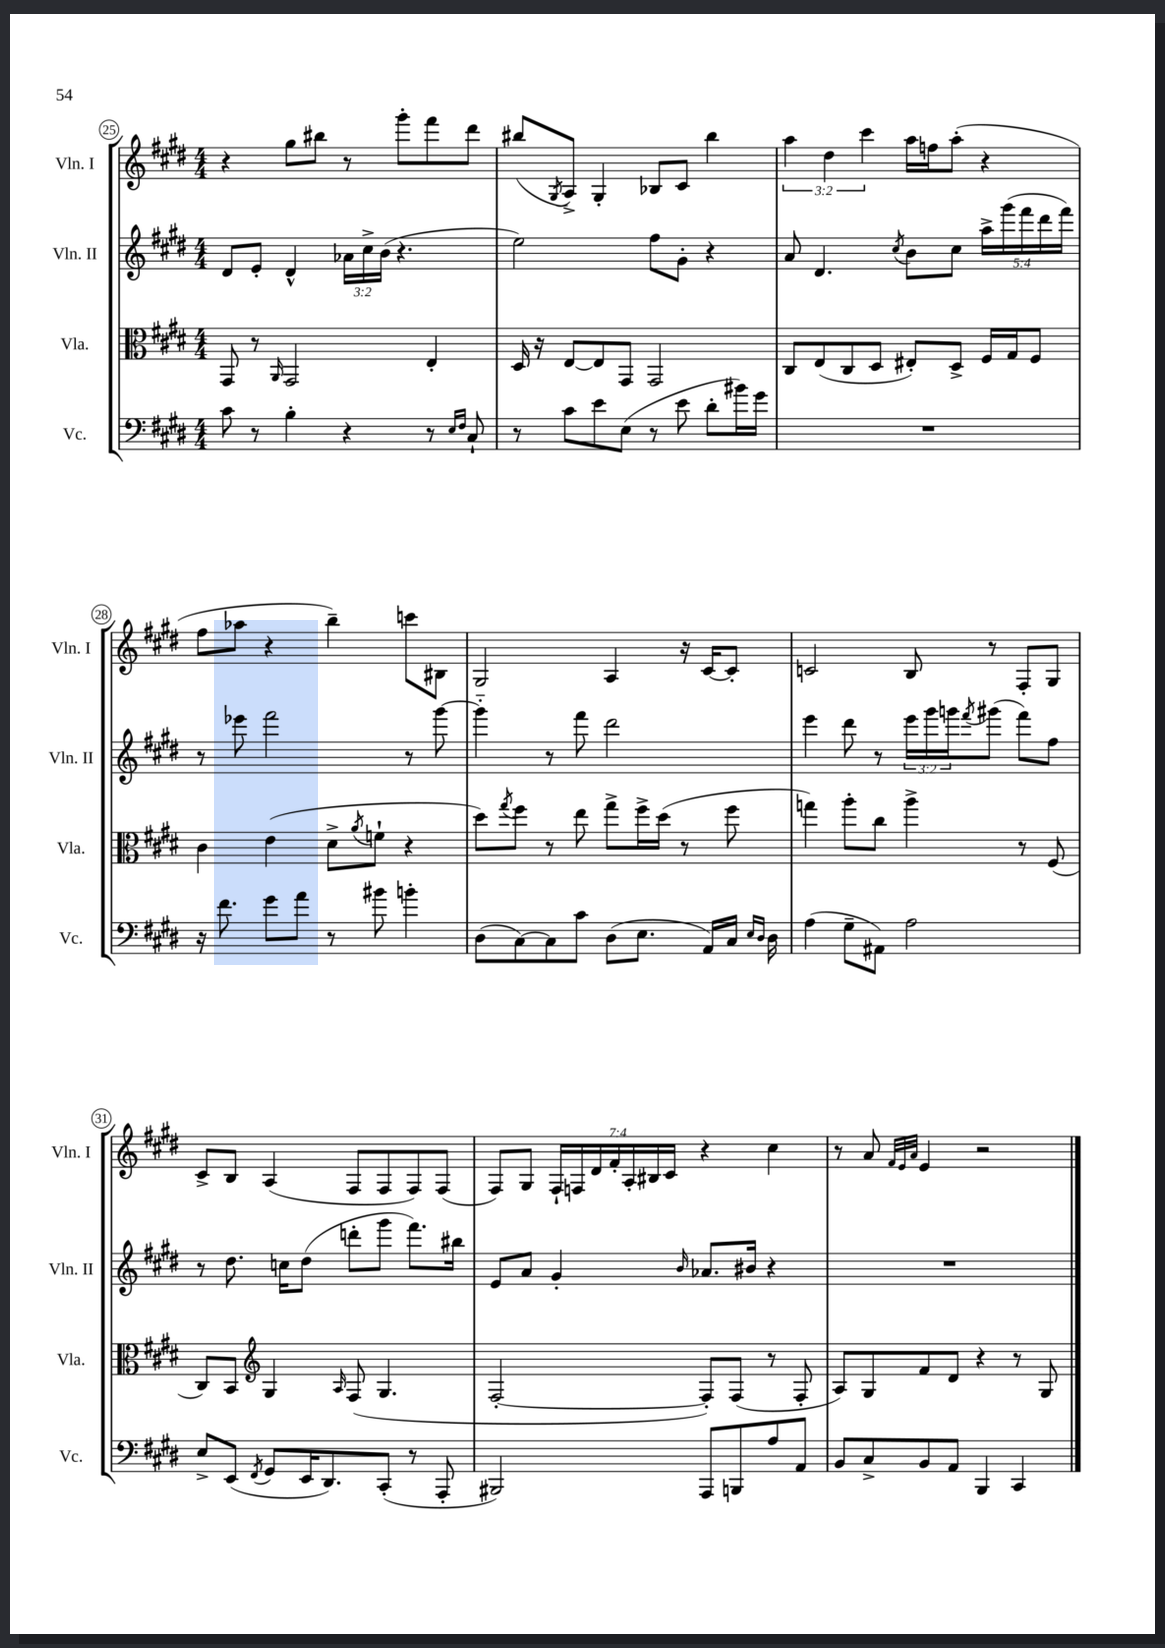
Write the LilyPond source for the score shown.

<<
\new StaffGroup <<
\new Staff = "s0" \with { instrumentName = "Vln. I" shortInstrumentName = "Vln. I" } {
    \clef treble \key e \major \numericTimeSignature \time 4/4 \override Staff.TupletNumber.text = #tuplet-number::calc-fraction-text
    r4 gis''8 bis''8 r8 gis'''8-. fis'''8 dis'''8 |
    bis''8( \acciaccatura { gis8 } a8->) gis4-. bes8 cis'8 bis''4 |
    \tuplet 3/2 { a''4 dis''4 cis'''4 } a''16 f''16 a''8-.( r4 |
    fis''8 aes''8 r4 b''4--) c'''8 bis8 |
    gis2 a4 r16 cis'16~ cis'8-. |
    c'2 b8 r8 fis8-. gis8 |
    cis'8-> b8 a4( fis8 fis8 fis8) fis8( |
    fis8) gis8 \tuplet 7/4 { fis16-! f16 dis'16 fis'16-. a16-. bis16 cis'16 } r4 cis''4 |
    r8 a'8 \grace { fis'32 e'32 a'32 } e'4 r2 \bar "|." |
}
\new Staff = "s1" \with { instrumentName = "Vln. II" shortInstrumentName = "Vln. II" } {
    \clef treble \key e \major \numericTimeSignature \time 4/4 \override Staff.TupletNumber.text = #tuplet-number::calc-fraction-text
    dis'8 e'8-. dis'4-^ \tuplet 3/2 { aes'16 cis''16-> b'16( } r4. |
    e''2) fis''8 gis'8-. r4 |
    a'8 dis'4. \acciaccatura { cis''8 } b'8 cis''8 \tuplet 5/4 { a''16-> gis'''16( fis'''16 dis'''16 fis'''16) } |
    r8 ees'''8 fis'''2 r8 gis'''8~ |
    gis'''4-_ r8 fis'''8 dis'''2 |
    e'''4 dis'''8 r8 \tuplet 3/2 { e'''16 gis'''16 g'''16 } \acciaccatura { fis'''8 } gis'''8( fis'''8) fis''8 |
    r8 dis''8. c''16 dis''8( d'''8-. gis'''8 fis'''8.) bis''16 |
    e'8 a'8 gis'4-. \grace { b'16 } aes'8. bis'16 r4 |
    R1 \bar "|." |
}
\new Staff = "s2" \with { instrumentName = "Vla." shortInstrumentName = "Vla." } {
    \clef alto \key e \major \numericTimeSignature \time 4/4
    gis,8 r8 \grace { a,16 } gis,2 e4-. |
    dis16 r16 e8~ e8 gis,8 gis,2 |
    cis8 e8( cis8 dis8 eis8-.) dis8-> fis16 gis16 fis8 |
    cis'4 e'4( dis'8-> \acciaccatura { a'8 } f'8-! r4 |
    dis''8) \acciaccatura { gis''8 } fis''8 r8 e''8 gis''8-> fis''16-> dis''16( r8 fis''8 |
    g''4) a''8-. cis''8 a''4-> r8 fis8( |
    cis8) b,8 \clef treble gis4 \grace { a16 } fis8( gis4. |
    fis2~-. fis8-.) fis8( r8 fis8-. |
    a8) gis8 fis'8 dis'8 r4 r8 gis8 \bar "|." |
}
\new Staff = "s3" \with { instrumentName = "Vc." shortInstrumentName = "Vc." } {
    \clef bass \key e \major \numericTimeSignature \time 4/4
    cis'8 r8 b4-. r4 r8 \grace { e16 fis16 } cis8-! |
    r8 cis'8 e'8 e8( r8 e'8 dis'8-. bis'16) gis'16 |
    R1 |
    r16 fis'8. gis'8 a'8 r8 bis'8 b'4-. |
    dis8( cis8~) cis8 cis'8 dis8( e8. a,16) cis16 \grace { e16 dis16 } dis16 |
    a4( gis8-- ais,8) a2 |
    e8-> e,8( \acciaccatura { fis,8 } gis,8 e,16 dis,8.) cis,8-.( r8 a,,8-. |
    bis,,2) a,,8 b,,8 a8 a,8 |
    b,8 cis8-> b,8 a,8 b,,4 cis,4 \bar "|." |
}
>>
>>
\layout { \context { \Score currentBarNumber = #25 \override BarNumber.stencil = #(make-stencil-circler 0.1 0.3 ly:text-interface::print) } }
